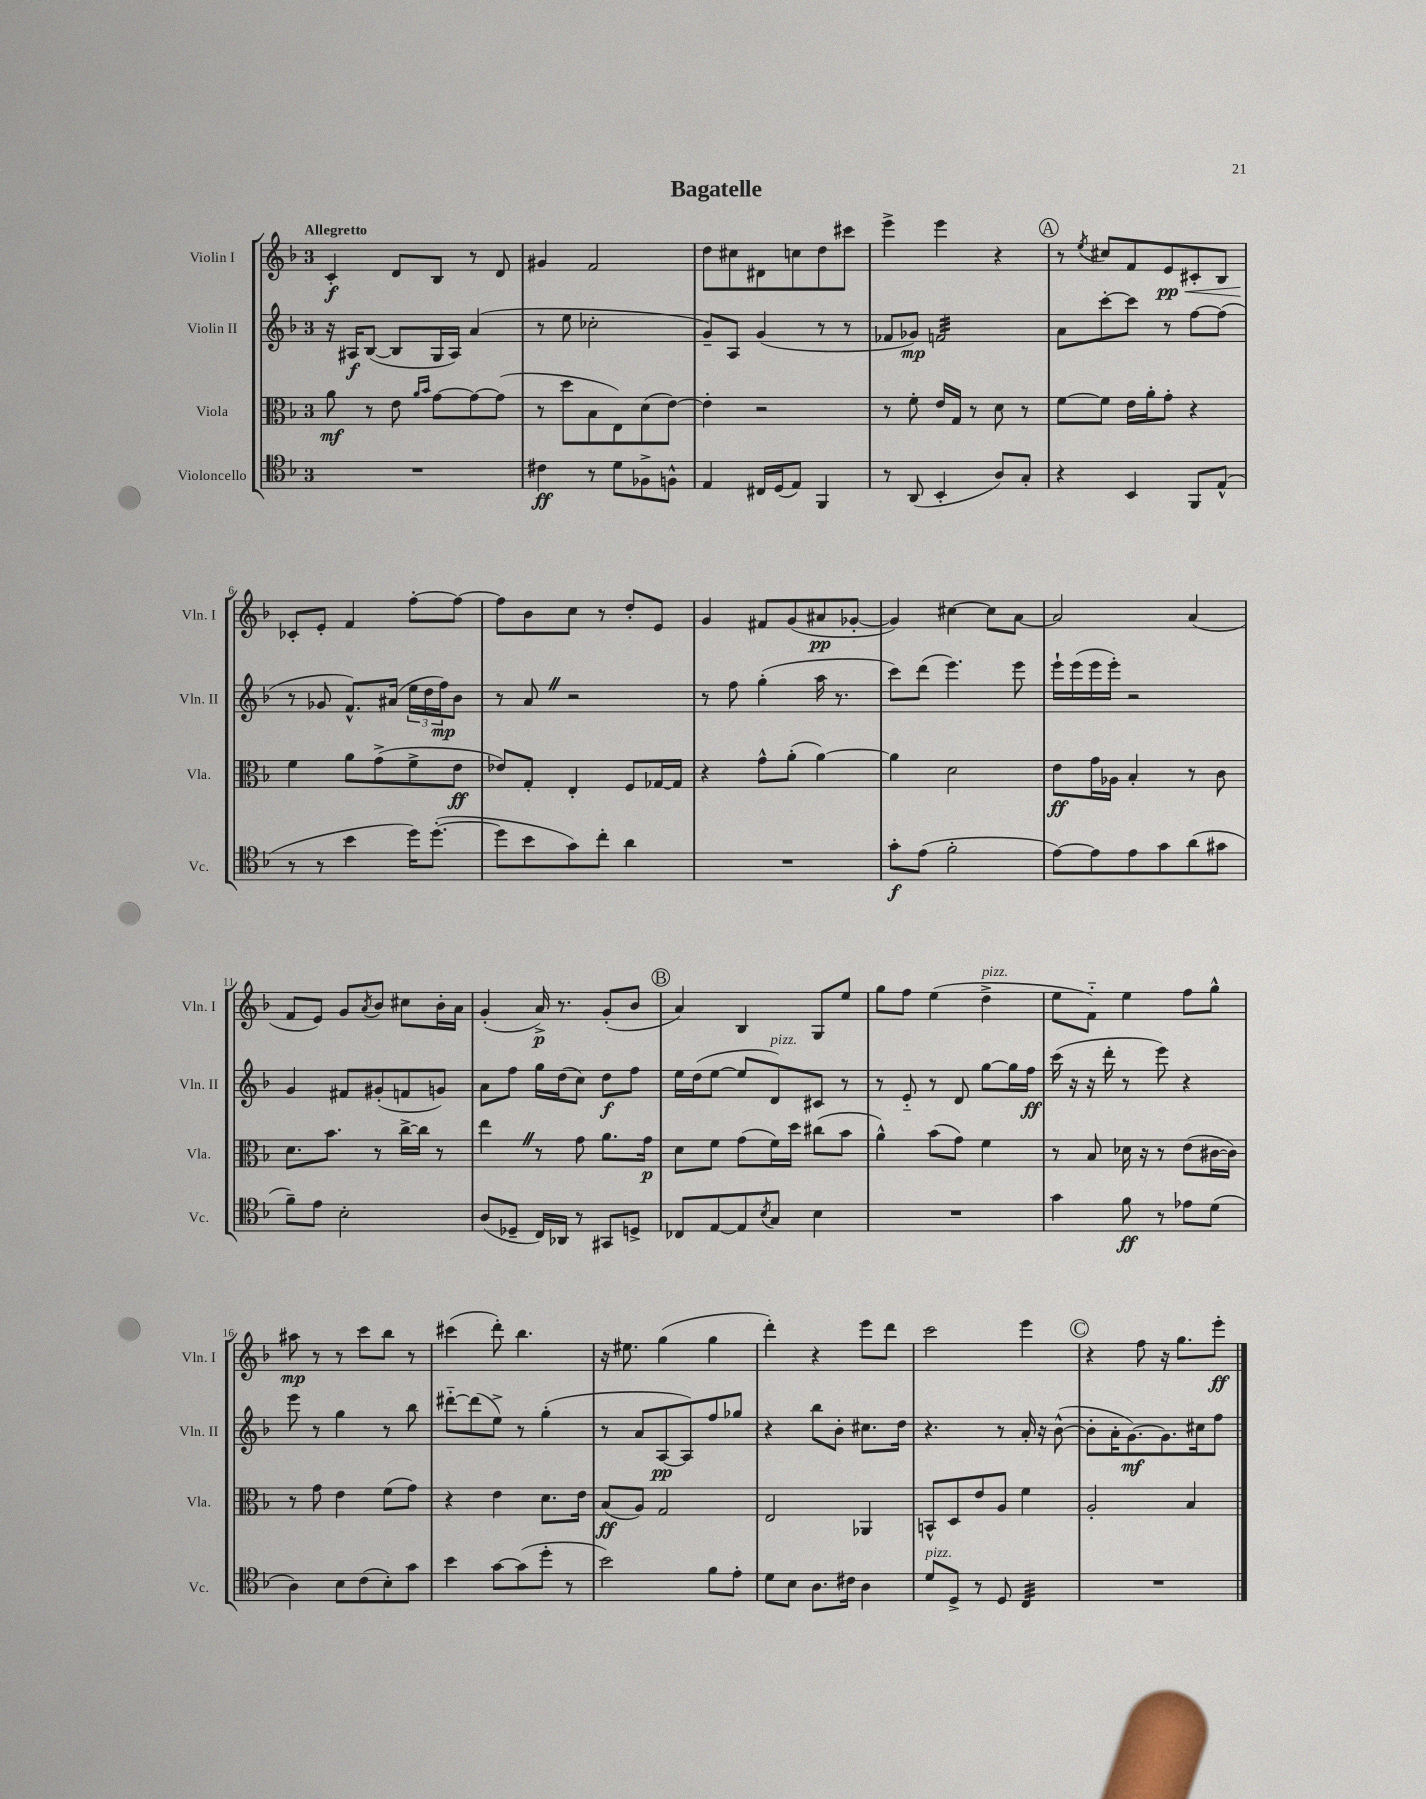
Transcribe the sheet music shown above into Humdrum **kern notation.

**kern	**dynam	**kern	**dynam	**kern	**dynam	**kern	**dynam
*part4	*part4	*part3	*part3	*part2	*part2	*part1	*part1
*staff4	*staff4	*staff3	*staff3	*staff2	*staff2	*staff1	*staff1
*I"Violoncello	*	*I"Viola	*	*I"Violin II	*	*I"Violin I	*
*I'Vc.	*	*I'Vla.	*	*I'Vln. II	*	*I'Vln. I	*
*clefC4	*	*clefC3	*	*clefG2	*	*clefG2	*
*k[b-]	*	*k[b-]	*	*k[b-]	*	*k[b-]	*
*M3/4	*	*M3/4	*	*M3/4	*	*M3/4	*
=1	=1	=1	=1	=1	=1	=1	=1
!	!	!	!	!	!	!LO:TX:a:B:t=Allegretto	!
2.r	.	8a\	mf	16r	.	4c'/	f
.	.	.	.	16A#X/KL	f	.	.
.	.	8r	.	([8B-/J	.	.	.
.	.	8e\	.	8B-/L]	.	8d/L	.
.	.	16qqa/LL	.	.	.	.	.
.	.	16qqb-/JJ	.	.	.	.	.
.	.	[8g\L	.	16G/L	.	8B-/J	.
.	.	.	.	16A#/JJ)	.	.	.
.	.	8g\_	.	(4a/	.	8r	.
.	.	(8g\J]	.	.	.	8d/	.
=2	=2	=2	=2	=2	=2	=2	=2
4c#X\	ff	8r	.	8r	.	4g#X/	.
.	.	8dd\L	.	8ee\	.	.	.
8r	.	8B-\	.	2cc-X'\	.	2f/	.
8d\L	.	8E\)	.	.	.	.	.
8F-X^\	.	(8d\	.	.	.	.	.
8Fn^^\J	.	[8e\J)	.	.	.	.	.
=3	=3	=3	=3	=3	=3	=3	=3
4E/	.	4e'\]	.	8g~/L)	.	8dd\L	.
.	.	.	.	8A/J	.	8cc#X\	.
16C#X/LL	.	2r	.	(4g/	.	8d#X\	.
(16D/J	.	.	.	.	.	.	.
8E/J)	.	.	.	.	.	8ccn\	.
4FF/	.	.	.	8r	.	8dd\	.
.	.	.	.	8r	.	8ccc#X\J	.
=4	=4	=4	=4	=4	=4	=4	=4
8r	.	8r	.	8f-X/L	.	4eee^\	.
(8AA/	.	8f'\	.	8g-X/J)	mp	.	.
*	*	*	*	*tremolo	*	*	*
4BB-'/	.	16e/LL	.	32fn/LLL	.	4eee\	.
.	.	.	.	32fn/	.	.	.
.	.	16G/JJ	.	32fn/	.	.	.
.	.	.	.	32fn/	.	.	.
.	.	8r	.	32fn/	.	.	.
.	.	.	.	32fn/	.	.	.
.	.	.	.	32fn/	.	.	.
.	.	.	.	32fn/	.	.	.
8A/L)	.	8d\	.	32fn/	.	4r	.
.	.	.	.	32fn/	.	.	.
.	.	.	.	32fn/	.	.	.
.	.	.	.	32fn/	.	.	.
8G'/J	.	8r	.	32fn/	.	.	.
.	.	.	.	32fn/	.	.	.
.	.	.	.	32fn/	.	.	.
.	.	.	.	32fn/JJJ	.	.	.
*	*	*	*	*Xtremolo	*	*	*
!!LO:REH:place=s1:t=A
=5	=5	=5	=5	=5	=5	=5	=5
4r	.	[8f\L	.	8a\L	.	8r	.
.	.	.	.	.	.	8qee/	.
.	.	8f\J]	.	[8ccc'\	.	8cc#X/L	.
4BB-/	.	16e\LL	.	8ccc\J]	.	8f/	.
.	.	16a'\J	.	.	.	.	.
!	!	!	!	!	!	!	!LO:HP:b
.	.	8g'\J	.	8r	.	8e/	< pp
8FF/L	.	4r	.	[8ff\L	.	8c#X'/	.
(8E^^/J	.	.	.	(8ff\J]	.	8B-/J	.
!!LO:LB:g=z
=6	=6	=6	=6	=6	=6	=6	=6
8r	.	4f\	.	8r	.	8c-X'/L	.
8r	.	.	.	8g-X/	.	8e'/J	[
4b-\	.	8a\L	.	8.f^^/L)	.	4f/	.
.	.	(8g^\	.	.	.	.	.
.	.	.	.	(16a#X/Jk	.	.	.
16dd\KL)	.	8f^\	.	24ee\LL	.	[8ff'\L	.
.	.	.	.	24dd\	.	.	.
([8.dd'\J	.	.	.	.	.	.	.
.	.	.	.	24ff\J)	mp	.	.
.	.	8e\J	ff	8b-\J	.	8ff\J_	.
=7	=7	=7	=7	=7	=7	=7	=7
8dd\L]	.	8e-X/L)	.	8r	.	8ff\L]	.
8b-\	.	8G'/J	.	8aZ/	.	8b-\	.
8g\)	.	4E'/	.	2r	.	8cc\J	.
8cc'\J	.	.	.	.	.	8r	.
4a\	.	8F/L	.	.	.	8dd'/L	.
.	.	[16G-X/L	.	.	.	8e/J	.
.	.	16G-/JJ]	.	.	.	.	.
=8	=8	=8	=8	=8	=8	=8	=8
2.r	.	4r	.	8r	.	4g/	.
.	.	.	.	8ff\	.	.	.
.	.	8g^^\L	.	(4gg'\	.	8f#X/L	.
.	.	(8a'\J	.	.	.	(8g/	.
.	.	[4a\)	.	16aa\	.	8a#X/	pp
.	.	.	.	8.r	.	.	.
.	.	.	.	.	.	[8g-X'/J	.
=9	=9	=9	=9	=9	=9	=9	=9
8g'\L	f	4a\]	.	8ccc\L)	.	4g-/])	.
(8e\J	.	.	.	(8ddd\J	.	.	.
2f'\	.	2d\	.	4.eee\)	.	[4cc#X\	.
.	.	.	.	.	.	8cc#\L]	.
.	.	.	.	8eee\	.	[8a\J	.
=10	=10	=10	=10	=10	=10	=10	=10
[8e\L)	.	8e\L	ff	16eee`\LL	.	2a/]	.
.	.	.	.	(16eee\	.	.	.
8e\]	.	16g\L	.	16eee\	.	.	.
.	.	16A-X\JJ	.	16eee'\JJ)	.	.	.
8e\	.	4B-'/	.	2r	.	.	.
8g\	.	.	.	.	.	.	.
(8a\	.	8r	.	.	.	(4a/	.
8g#X\J	.	8c\	.	.	.	.	.
!!LO:LB:g=z
=11	=11	=11	=11	=11	=11	=11	=11
8f~\L)	.	8.d\L	.	4g/	.	8f/L	.
8e\J	.	.	.	.	.	8e/J)	.
.	.	8.b-\J	.	.	.	.	.
2B-'\	.	.	.	8f#X/L	.	8g/L	.
.	.	.	.	.	.	8qa/	.
.	.	8r	.	(8g#X'/	.	8b-/J	.
.	.	[16cc^\LL	.	8fn/	.	8cc#X\L	.
.	.	16cc\JJ]	.	.	.	.	.
.	.	8r	.	8gn/J)	.	16b-'\L	.
.	.	.	.	.	.	16a\JJ	.
=12	=12	=12	=12	=12	=12	=12	=12
(8A/L	.	4eeZ\	.	8a\L	.	(4g'/	.
8D-X~/J	.	.	.	8ff\J	.	.	.
16C/LL)	.	8r	.	16gg\LL	.	16a^/)	p
16AA-X/JJ	.	.	.	(16dd\J	.	8.r	.
8r	.	8g\	.	8cc\J)	.	.	.
8GG#X/L	.	8.a\L	.	8dd\L	f	(8g'/L	.
8Dn^/J	.	.	.	8ff\J	.	8b-/J	.
.	.	16g\Jk	p	.	.	.	.
!!LO:REH:place=s1:t=B
=13	=13	=13	=13	=13	=13	=13	=13
8C-X/L	.	8d\L	.	16ee\LL	.	4a/)	.
.	.	.	.	(16dd\J	.	.	.
[8E/	.	8f\J	.	[8ee\J	.	.	.
8E/]	.	(8g\L	.	8ee/L]	.	4B-/	.
8qB-/	.	.	.	.	.	.	.
!	!	!	!	!LO:TX:a:i:t=pizz.	!	!	!
8G/J	.	16f\L)	.	8d/)	.	.	.
.	.	16dd\JJ	.	.	.	.	.
4B-\	.	(8cc#X\L	.	8c#X/J	.	8G/L	.
.	.	8b-\J	.	8r	.	8ee/J	.
=14	=14	=14	=14	=14	=14	=14	=14
2.r	.	4a^^\)	.	8r	.	8gg\L	.
.	.	.	.	8e/	.	8ff\J	.
.	.	(8b-\L	.	8r	.	(4ee\	.
.	.	8g\J)	.	8d/	.	.	.
!	!	!	!	!	!	!LO:TX:a:i:t=pizz.	!
.	.	4f\	.	[8gg\L	.	4dd^\	.
.	.	.	.	16gg\L]	.	.	.
.	.	.	.	16ff\JJ	ff	.	.
=15	=15	=15	=15	=15	=15	=15	=15
4g\	.	8r	.	(16ccc\	.	8ee\L	.
.	.	.	.	16r	.	.	.
.	.	8B-/	.	16r	.	8f\J)	.
.	.	.	.	16ddd'\	.	.	.
8f\	ff	16d-X\	.	8r	.	4ee\	.
.	.	16r	.	.	.	.	.
8r	.	8r	.	8eee\)	.	.	.
8e-X\L	.	(8e\L	.	4r	.	8ff\L	.
(8d\J	.	[16c#X\L	.	.	.	8gg^^\J	.
.	.	16c#\JJ])	.	.	.	.	.
!!LO:LB:g=z
=16	=16	=16	=16	=16	=16	=16	=16
4A\)	.	8r	.	8eee\	.	8aa#X\	mp
.	.	8g\	.	8r	.	8r	.
8B-\L	.	4e\	.	4gg\	.	8r	.
(8c\	.	.	.	.	.	8ccc\L	.
8B-'\)	.	(8f\L	.	8r	.	8bb-\J	.
8g\J	.	8g\J)	.	8bb-\	.	8r	.
=17	=17	=17	=17	=17	=17	=17	=17
4b-\	.	4r	.	[8ddd#X\L	.	(4ccc#X\	.
.	.	.	.	(8ddd#\]	.	.	.
[8g\L	.	4e\	.	8ee^\J)	.	8ddd'\)	.
(8g\]	.	.	.	8r	.	4.bb-\	.
8dd'\J	.	8.d\L	.	(4gg'\	.	.	.
8r	.	.	.	.	.	.	.
.	.	16e\Jk	.	.	.	.	.
=18	=18	=18	=18	=18	=18	=18	=18
2b-\)	.	(8B-/L	ff	8r	.	16r	.
.	.	.	.	.	.	8.ee#X\	.
.	.	8A/J)	.	8a/L	.	.	.
.	.	2G/	.	[8A/	pp	(4gg\	.
.	.	.	.	8A/])	.	.	.
8f\L	.	.	.	8ff/	.	4gg\	.
8e'\J	.	.	.	8gg-X/J	.	.	.
=19	=19	=19	=19	=19	=19	=19	=19
8d\L	.	2E/	.	4r	.	4ddd'\)	.
8B-\J	.	.	.	.	.	.	.
8.A\L	.	.	.	8bb-\L	.	4r	.
.	.	.	.	8b-'\J	.	.	.
16c#X\Jk	.	.	.	.	.	.	.
4A\	.	4AA-X/	.	8.cc#X\L	.	8eee\L	.
.	.	.	.	.	.	8ddd\J	.
.	.	.	.	16dd\Jk	.	.	.
=20	=20	=20	=20	=20	=20	=20	=20
!LO:TX:a:i:t=pizz.	!	!	!	!	!	!	!
8d/L	.	8BBn^^/L	.	4.r	.	2ccc\	.
8D^/J	.	8D/	.	.	.	.	.
8r	.	8e/	.	.	.	.	.
8D/	.	8A/J	.	8r	.	.	.
*tremolo	*	*	*	*	*	*	*
32C/LLL	.	4f\	.	16a'/	.	4eee\	.
32C/	.	.	.	.	.	.	.
32C/	.	.	.	16r	.	.	.
32C/	.	.	.	.	.	.	.
32C/	.	.	.	([8b-^^\	.	.	.
32C/	.	.	.	.	.	.	.
32C/	.	.	.	.	.	.	.
32C/JJJ	.	.	.	.	.	.	.
*Xtremolo	*	*	*	*	*	*	*
!!LO:REH:place=s1:t=C
=21	=21	=21	=21	=21	=21	=21	=21
2.r	.	2A'/	.	8b-'\L]	.	4r	.
.	.	.	.	16a'\K	.	.	.
.	.	.	.	[8.g\)	mf	.	.
.	.	.	.	.	.	8ff\	.
.	.	.	.	8.g\]	.	16r	.
.	.	.	.	.	.	8.gg\L	.
.	.	4B-/	.	.	.	.	.
.	.	.	.	16cc#X\k	.	.	.
.	.	.	.	8ff\J	.	8eee'\J	ff
==	==	==	==	==	==	==	==
*-	*-	*-	*-	*-	*-	*-	*-
